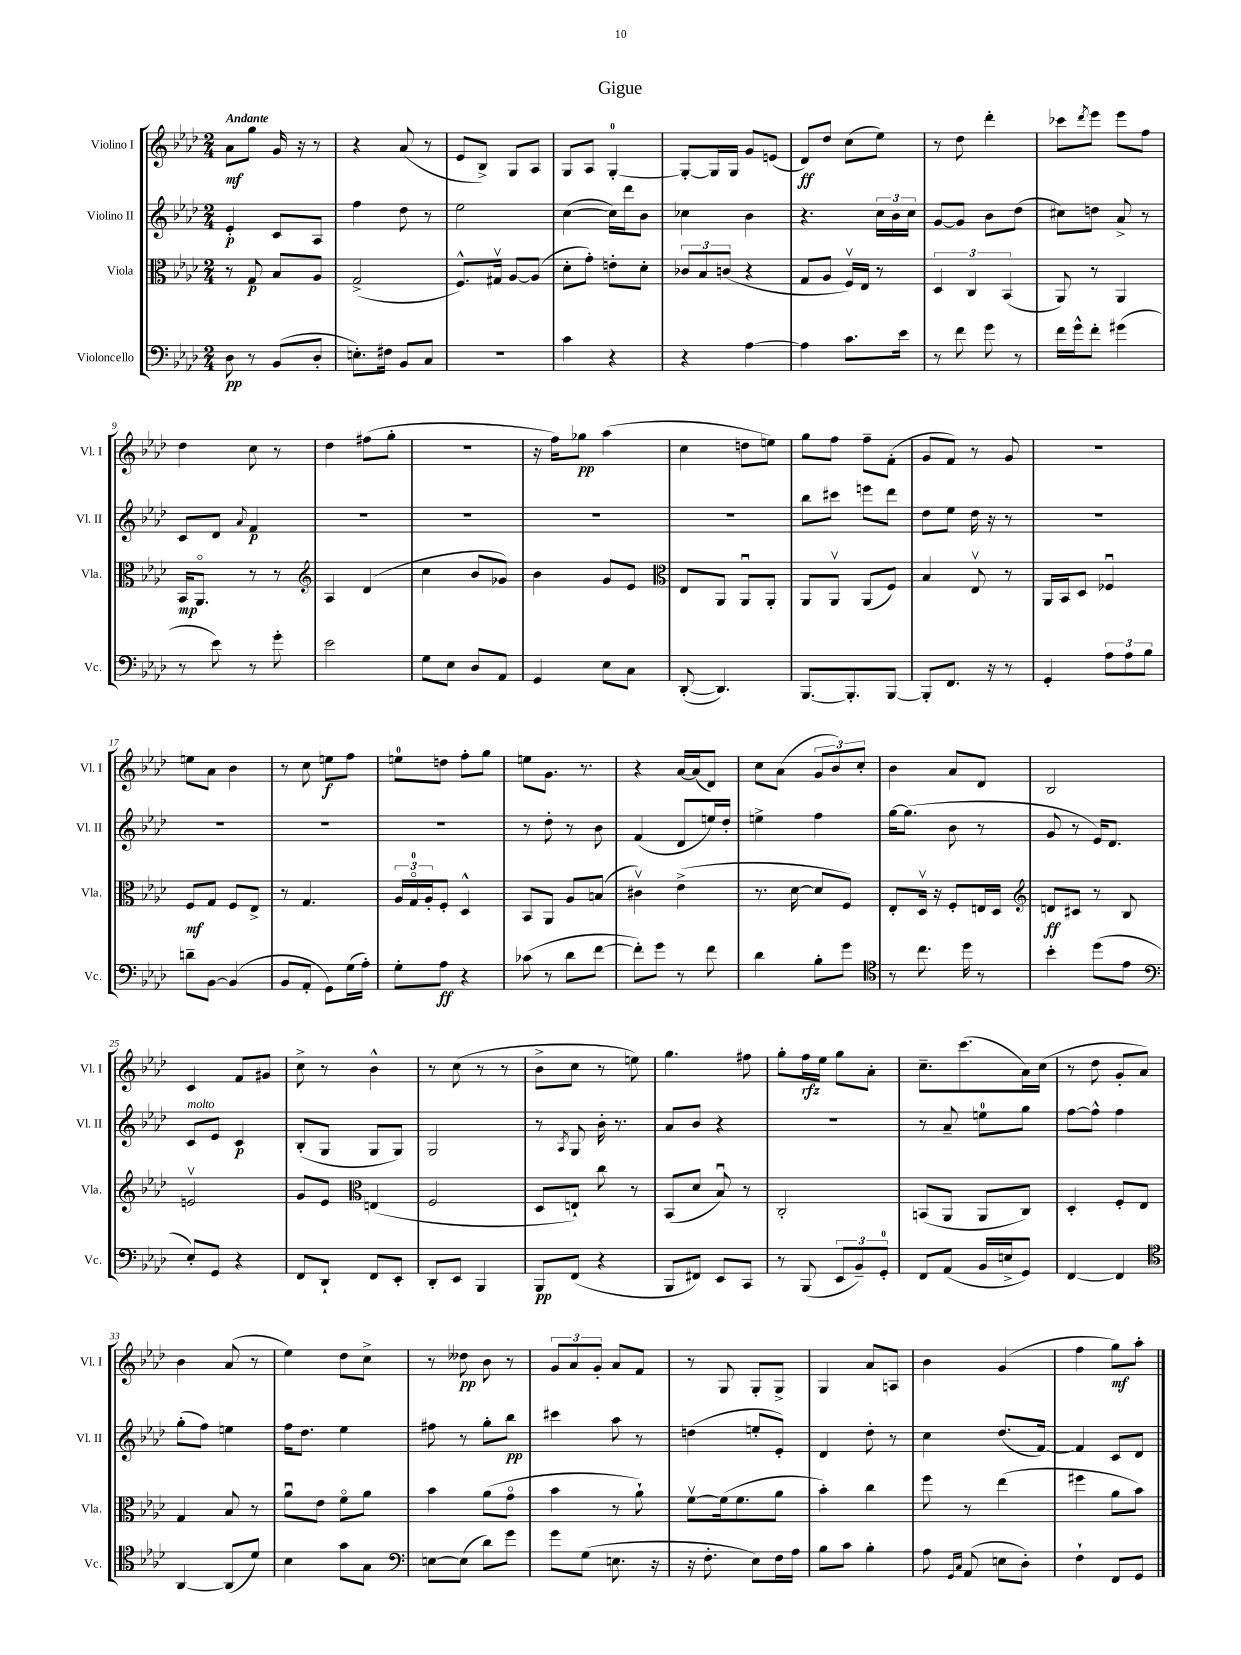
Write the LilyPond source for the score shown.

\header { title = "Gigue" }
<<
\new StaffGroup <<
\new Staff = "s0" \with { instrumentName = "Violino I" shortInstrumentName = "Vl. I" } {
    \clef treble \key aes \major \numericTimeSignature \time 2/4 \tempo "Andante"
    aes'8\mf g''8 g'16 r16 r8 |
    r4 aes'8( r8 |
    ees'8 bes8->) g8 aes8 |
    g8 aes8 g4-0~-. |
    g8~-. g16 g16 g'8 e'8( |
    des'8\ff) des''8 c''8( ees''8) |
    r8 des''8 des'''4-. |
    ces'''8 \acciaccatura { des'''8 } ees'''8 ees'''8 f''8 |
    des''4 c''8 r8 |
    des''4 fis''8( g''8-. |
    R2 |
    r16 f''16) ges''8\pp aes''4( |
    c''4 d''8 e''8) |
    g''8 f''8 f''8-- f'8-.( |
    g'8 f'8) r8 g'8 |
    r2 |
    e''8 aes'8 bes'4 |
    r8 c''8 e''8\f f''8 |
    e''8-0 d''8 f''8-. g''8 |
    e''8 g'8. r8. |
    r4 aes'16~ aes'16( des'8) |
    c''8 aes'8( \tuplet 3/2 { g'8 bes'8) c''8-. } |
    bes'4 aes'8 des'8 |
    bes2 |
    c'4 f'8 gis'8 |
    c''8-> r8 bes'4-^ |
    r8 c''8( r8 r8 |
    bes'8-> c''8 r8 e''8) |
    g''4. fis''8 |
    g''8-. f''16\rfz ees''16 g''8 aes'8-. |
    c''8.-- c'''8.( aes'16) c''16( |
    r8 des''8 g'8-. aes'8) |
    bes'4 aes'8( r8 |
    ees''4) des''8 c''8-> |
    r8 deses''8\pp bes'8 r8 |
    \tuplet 3/2 { g'8 aes'8 g'8-. } aes'8 f'8 |
    r8 g8 g8-. g8-> |
    g4 aes'8 a8 |
    bes'4 g'4( |
    f''4 g''8\mf) aes''8-. \bar "|." |
}
\new Staff = "s1" \with { instrumentName = "Violino II" shortInstrumentName = "Vl. II" } {
    \clef treble \key aes \major \numericTimeSignature \time 2/4
    ees'4-.\p c'8 aes8 |
    f''4 des''8 r8 |
    ees''2 |
    c''4~( c''16) des'''16 bes'8 |
    ces''4 bes'4 |
    r4. \tuplet 3/2 { c''16 bes'16 c''16 } |
    g'8~ g'8 bes'8 des''8( |
    cis''8) d''8 aes'8-> r8 |
    c'8 des'8 \appoggiatura { aes'8 } f'4\p |
    R2 |
    R2 |
    R2 |
    R2 |
    bes''8 cis'''8 e'''8 des'''8 |
    des''8 ees''8 des''16 r16 r8 |
    R2 |
    R2 |
    R2 |
    R2 |
    r8 des''8-. r8 bes'8 |
    f'4( des'8 e''16) des''16-. |
    e''4-> f''4 |
    g''16~ g''8.( bes'8 r8 |
    g'8 r8 ees'16) des'8. |
    c'8^\markup { \italic "molto" } ees'8 c'4\p |
    bes8-.( g8 g8 g8) |
    g2 |
    r8 \acciaccatura { aes8 } g8 bes'16-. r8. |
    aes'8 bes'8 r4 |
    R2 |
    r8 aes'8-- e''8-0 g''8 |
    f''8~ f''8-^ f''4 |
    g''8-.( f''8) e''4 |
    f''16 des''8. ees''4 |
    fis''8 r8 g''8-. bes''8\pp |
    cis'''4 aes''8 r8 |
    d''4( e''8-. ees'8-.) |
    des'4 des''8-. r8 |
    c''4 des''8.( f'16~) |
    f'4 c'8 des'8 \bar "|." |
}
\new Staff = "s2" \with { instrumentName = "Viola" shortInstrumentName = "Vla." } {
    \clef alto \key aes \major \numericTimeSignature \time 2/4
    r8 g8\p bes8 aes8 |
    g2->( |
    f8.-^) gis16\upbow aes8~ aes8( |
    des'8-. g'8-.) e'8-. des'8-. |
    \tuplet 3/2 { ces'8 bes8 c'8( } r4 |
    g8 aes8 f16\upbow) ees16 r8 |
    \tuplet 3/2 { des4 c4 bes,4( } |
    aes,8) r8 aes,4 |
    bes,16\mp aes,8.\flageolet r8 r8 |
    \clef treble aes4 des'4( |
    c''4 bes'8 ges'8) |
    bes'4 g'8 ees'8 |
    \clef alto ees8 aes,8 aes,8\downbow aes,8-. |
    aes,8 aes,8\upbow aes,8( f8) |
    bes4 ees8\upbow r8 |
    aes,16 bes,16 des8 fes4\downbow |
    f8\mf g8 f8 ees8-> |
    r8 g4. |
    \tuplet 3/2 { aes16 g16-0\flageolet aes16-. } f8-. des4-^ |
    bes,8 aes,8 aes8 b8( |
    cis'4\upbow) ees'4->( |
    r8. des'16~ des'8 f8) |
    ees8-. des16\upbow r16 f8-. e16 des16 |
    \clef treble d'8\ff cis'8 r8 bes8 |
    e'2\upbow |
    g'8 ees'8 \clef alto e4( |
    f2 |
    des8 e8-!) c''8 r8 |
    bes,8( des'8 bes8\downbow) r8 |
    c2-. |
    b,8( aes,8 aes,8 c8) |
    des4-. f8-. ees8 |
    g4 bes8 r8 |
    aes'8\downbow ees'8 f'8\flageolet aes'8 |
    bes'4 aes'8( g'8\flageolet |
    bes'4 r8 aes'8-!) |
    f'8~\upbow f'16( f'8. aes'8 |
    bes'4-.) c''4 |
    f''8 r8 ees''4( |
    fis''4 aes'8 bes'8) \bar "|." |
}
\new Staff = "s3" \with { instrumentName = "Violoncello" shortInstrumentName = "Vc." } {
    \clef bass \key aes \major \numericTimeSignature \time 2/4
    des8\pp r8 bes,8( des8-. |
    e8.-.) fis16 bes,8 c8 |
    r2 |
    c'4 r4 |
    r4 aes4~ |
    aes4 c'8. ees'16 |
    r8 f'8 g'8 r8 |
    f'16 g'16-^ f'8-. gis'4( |
    r8 ees'8) r8 g'8-. |
    ees'2 |
    g8 ees8 des8 aes,8 |
    g,4 ees8 c8 |
    des,8~-.( des,4.) |
    bes,,8.~ bes,,8.-. bes,,8~ |
    bes,,8-. f,8. r16 r8 |
    g,4-. \tuplet 3/2 { aes8 aes8 bes8 } |
    d'8-- bes,8~ bes,4( |
    bes,8 aes,8-. g,8) g16( aes16-.) |
    g8-. aes8\ff r4 |
    ces'8( r8 des'8 f'8~ |
    f'8-.) g'8 r8 f'8 |
    des'4 bes8-. g'8 |
    \clef tenor r8 c''8. des''16 r8 |
    bes'4-. des''8( ees'8 |
    \clef bass ees8-.) g,8 r4 |
    f,8 des,8-! f,8 ees,8-. |
    des,8-. ees,8 bes,,4 |
    bes,,8\pp f,8( r4 |
    bes,,8 fis,8) ees,8 c,8 |
    r8 bes,,8( \tuplet 3/2 { ees,8 bes,8--) g,8-0-. } |
    f,8 aes,8( bes,16 e16-> g,8) |
    f,4~ f,4 |
    \clef tenor aes,4~ aes,8( des'8) |
    bes4 g'8 g8 |
    \clef bass e8~ e8( des'8) g'8 |
    g'8 g8( e8. r16 |
    r16 f8.-. ees8) f16 aes16 |
    bes8 c'8 bes4-. |
    aes8 \grace { g,16 c16 } aes,8( e8 des8-.) |
    f4-! f,8 g,8 \bar "|." |
}
>>
>>
